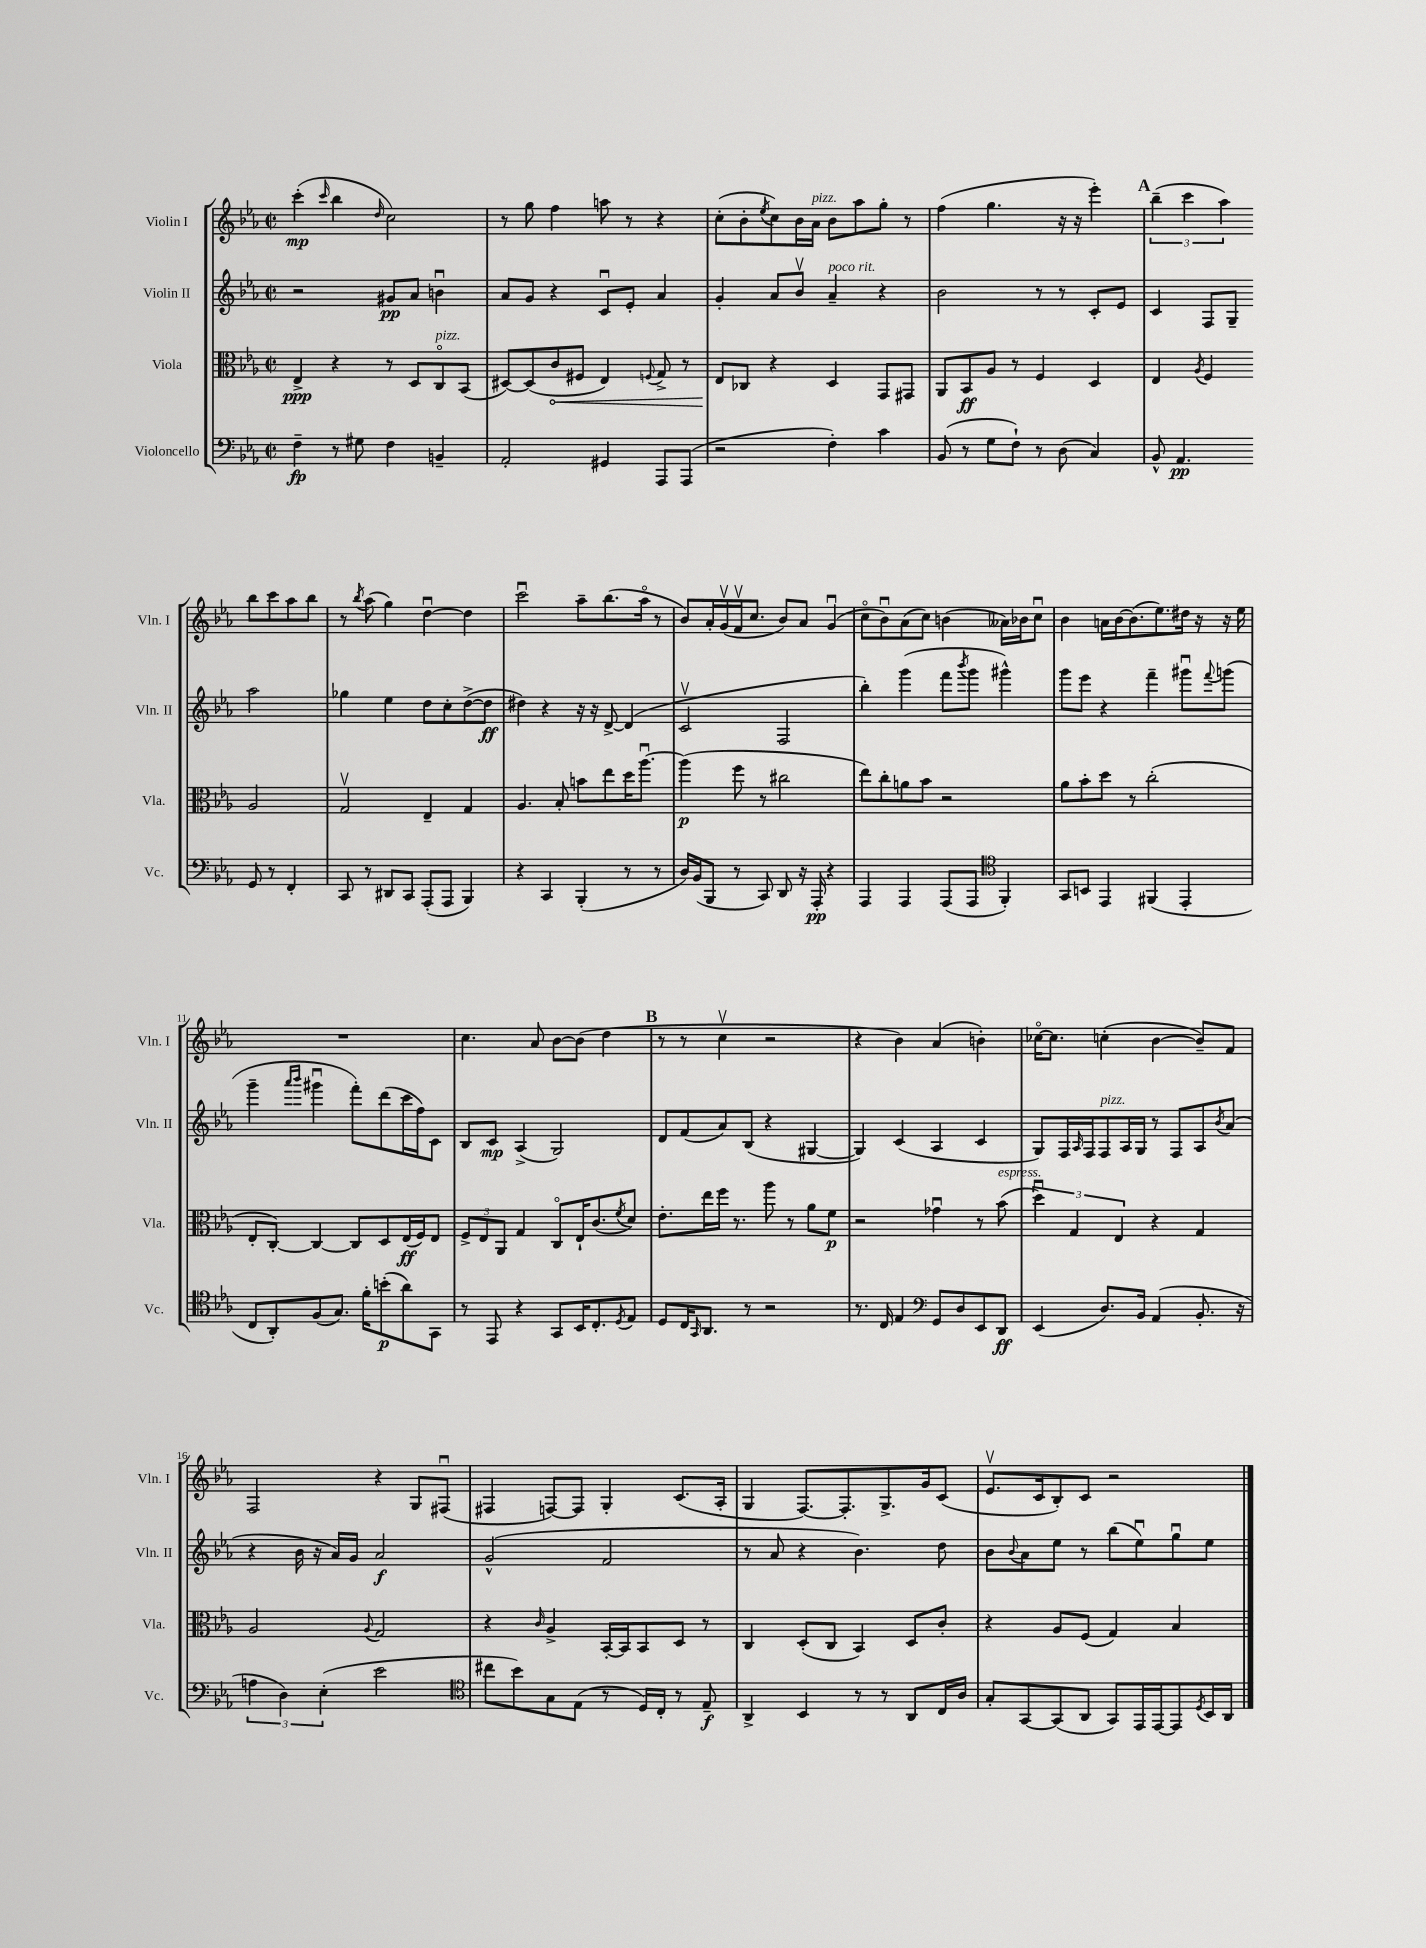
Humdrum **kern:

**kern	**kern	**kern	**kern
*staff4	*staff3	*staff2	*staff1
*clefF4	*clefC3	*clefG2	*clefG2
*k[b-e-a-]	*k[b-e-a-]	*k[b-e-a-]	*k[b-e-a-]
*M2/2	*M2/2	*M2/2	*M2/2
*met(c|)	*met(c|)	*met(c|)	*met(c|)
4F~	4E-^	2r	(4ccc'
.	.	.	16qqccc
8r	4r	.	4bb-
8G#	.	.	.
.	.	.	16qqdd
4F	8r	8g#	2cc)
.	8D	8a-	.
4BB~	8Co	4bu	.
.	(8BB-	.	.
=	=	=	=
2AA-'	[8D#)	8a-	8r
.	(8D#]	8g	8gg
.	8c	4r	4ff
.	8F#	.	.
4GG#	4E-)	8cu	8aa
.	.	8e-'	8r
.	8qqF	.	.
8AAA-	8G^	4a-	4r
(8AAA-	8r	.	.
=	=	=	=
2r	8E-	4g'	(8cc'
.	8C-	.	8b-'
.	.	.	8qee-
.	4r	8a-	8cc)
.	.	8b-v	16b-
.	.	.	16a-
4F')	4D	4a-~	8b-
.	.	.	8aa-
4c	8GG	4r	8gg'
.	8GG#	.	8r
=	=	=	=
(8BB-	8AA-	2b-	(4ff
8r	8BB-	.	.
8G	8A-	.	4.gg
8F`)	8r	.	.
8r	4F	8r	.
(8D	.	8r	16r
.	.	.	16r
4C)	4D	8c'	4eee-')
.	.	8e-	.
=	=	=	=
8BB-^^	4E-	4c	(6bb-~
4.AA-	.	.	.
.	.	.	6ccc
.	8qA-	.	.
.	4F	8F	.
.	.	.	6aa-)
.	.	8G~	.
8GG	2A-	2aa-	8bb-
8r	.	.	8ccc
4FF'	.	.	8aa-
.	.	.	8bb-
=	=	=	=
8CC	2Gv	4gg-	8r
.	.	.	8qbb-
8r	.	.	(8aa-
8DD#	.	4ee-	4gg)
8CC	.	.	.
(8AAA-'	4E-~	8dd	[4ddu
8AAA-	.	8cc'	.
4BBB-)	4G	([8dd^	4dd]
.	.	8dd]	.
=	=	=	=
4r	4.A-	4dd#)	2cccu
4CC	.	4r	.
.	8B-'	.	.
(4BBB-'	8b	16r	8aa-~
.	.	16r	.
.	8ee-	[8d^	(8.bb-
8r	16dd	(4d]	.
.	[8.aa-u	.	16aa-o
8r	.	.	8r
=	=	=	=
16D)	(4aa-]	2cv	8b-)
(16BB-	.	.	.
8BBB-	.	.	16a-'
.	.	.	(16gv
8r	8ff	.	16fv
.	.	.	8.cc
8CC)	8r	.	.
8DD	2cc#	2F	8b-)
16r	.	.	8a-
16AAA-'	.	.	.
4r	.	.	(4gu
=	=	=	=
4AAA-	8ee-)	4bb-')	8cco
.	8cc'	.	8b-u)
4AAA-	8a	(4ggg	(8a-
.	8b-	.	8cc)
(8AAA-	2r	8fff	(4b
.	.	8qbbb-	.
8AAA-	.	8ggg	.
*clefC4	*	*	*
4FF')	.	4ggg#^^)	16a--)
.	.	.	16b-
.	.	.	8ccu
=	=	=	=
8GG	8a-	8ggg	4b-
8BB	8b-'	8eee-	.
4EE-	8dd	4r	16a
.	.	.	[16b-
.	8r	.	(8.b-]
(4FF#	(2cc'	4fff~	.
.	.	.	8.ee-)
4EE-'	.	8ggg#u	16dd#
.	.	.	16r
.	.	8qqfff	.
.	.	(8ggg	16r
.	.	.	16ee-
=	=	=	=
8C	8E-'	4ggg~	1r
8AA-')	[8C')	.	.
.	.	16qqaaa-	.
.	.	16qqbbb-	.
(8F	4C_	4ggg#u	.
8.G)	.	.	.
.	8C]	8fff')	.
16f'	.	.	.
(8b'	8D	(8ddd	.
8a-)	(16E-	16ccc	.
.	16F)	16ff)	.
8GG	8E-	8c	.
=	=	=	=
8r	12F^	8B-	4.cc
.	12E-	.	.
8EE-	.	8c	.
.	12AA-	.	.
4r	4G	(4A-^	.
.	.	.	8a-
8GG	8Co	2G)	[8b-
16BB-	16E-`	.	(8b-]
8.C'	(8.c	.	.
.	.	.	4dd
8qD	8qf	.	.
8E-	8d)	.	.
=	=	=	=
8D	8.e-'	8d	8r
16C	.	(8f	8r
16qqGG	.	.	.
8.AA-	16ee-	.	.
.	16ff	8a-)	4ccv
.	8.r	.	.
8r	.	(8B-	.
2r	8aa-	4r	2r
.	8r	.	.
.	8a-	[4G#	.
.	8f	.	.
=	=	=	=
8.r	2r	4G#])	4r
16C	.	.	.
4E-	.	(4c	4b-)
*clefF4	*	*	*
8GG	4g-u	4A-	(4a-
8D	.	.	.
8EE-	8r	4c	4b')
8DD	(8b-	.	.
=	=	=	=
(4EE-	6ddu)	8G)	[16cc-o
.	.	.	8.cc-]
.	.	16F	.
.	6G	.	.
.	.	16qqA-	.
.	.	16F	.
8.D)	.	8F	(4cc'
.	6E-	.	.
.	.	16A-	.
16BB-	.	16G	.
(4AA-	4r	8r	[4b-
.	.	8F	.
8.BB-'	4G	8A-	8b-~])
.	.	8qb-	.
.	.	(8a-	8f
16r	.	.	.
=	=	=	=
6A	2A-	4r	2F
6D)	.	.	.
.	.	16b-	.
.	.	16r	.
(6E-'	.	.	.
.	.	16a-)	.
.	.	16g	.
.	8qqA-	.	.
2e-	2G	2a-	4r
.	.	.	8G
.	.	.	(8F#u
=	=	=	=
*clefC4	*	*	*
8cc#	4r	(2g^^	4F#
8b-)	.	.	.
.	16qqc	.	.
8G	4A-^	.	[8F)
(8E-	.	.	8F]
8r	[16BB-'	2f	4G'
.	16BB-]	.	.
16D)	8BB-	.	.
16C'	.	.	.
8r	8D	.	(8.c
8E-~	8r	.	.
.	.	.	16A-'
=	=	=	=
4AA-^	4C	8r	4G
.	.	8a-	.
4BB-	(8D'	4r	[8.F)
.	8C	.	.
.	.	.	8.F']
8r	4BB-)	4.b-)	.
8r	.	.	8.G^
8AA-	8D	.	.
.	.	.	16g
16C	8c'	8dd	(8c
16A-	.	.	.
=	=	=	=
8G'	4r	8b-	8.e-v
.	.	8qqb-	.
[8GG	.	8a-	.
.	.	.	16c
(8GG]	8A-	8ee-	8B-')
8AA-	(8F	8r	8c
8GG)	4G)	(8bb-	2r
16EE-	.	8ee-u)	.
[16EE-	.	.	.
8EE-]	4B-	8ggu	.
8qD	.	.	.
16BB-	.	8ee-	.
16AA-	.	.	.
==	==	==	==
*-	*-	*-	*-
